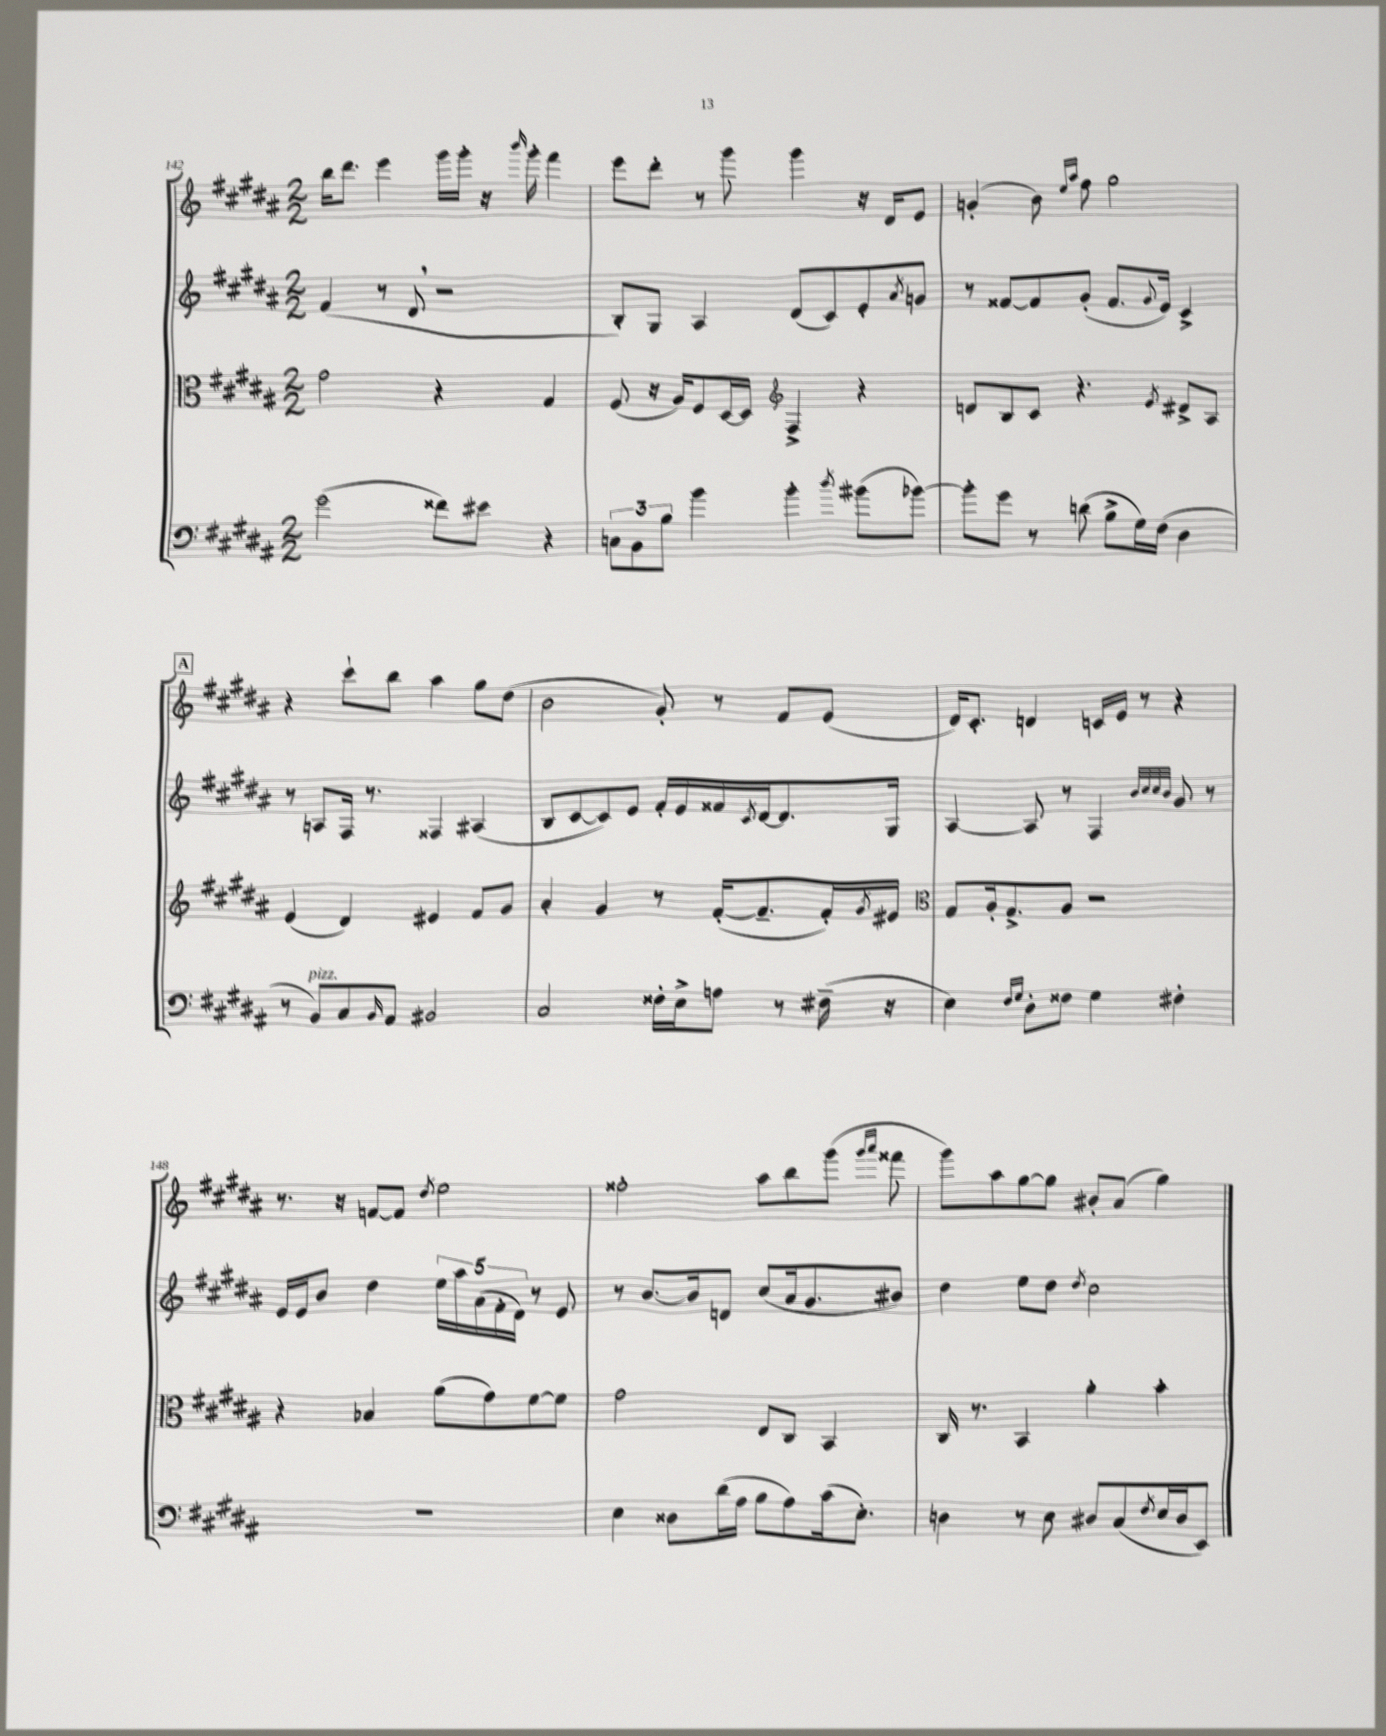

**kern	**kern	**kern	**kern
*part4	*part3	*part2	*part1
*staff4	*staff3	*staff2	*staff1
*clefF4	*clefC3	*clefG2	*clefG2
*k[f#c#g#d#a#]	*k[f#c#g#d#a#]	*k[f#c#g#d#a#]	*k[f#c#g#d#a#]
*M2/2	*M2/2	*M2/2	*M2/2
=142	=142	=142	=142
(2g#\	2g#\	(4f#/	16bb\KL
.	.	.	8.ddd#\J
.	.	8r	4eee\
.	.	8d#,/	.
8f##X\L)	4r	2r	16ggg#\LL
.	.	.	16ggg#'\JJ
8e#X\J	.	.	16r
.	.	.	16qqbbb/
.	.	.	16ggg#'\
4r	4G#/	.	4fff#\
=143	=143	=143	=143
12Cn\L	(8F#/	8B'/L)	8eee\L
12BB\	.	.	.
.	16r	8G#/J	8ddd#'\J
12B\J	.	.	.
.	16A#/KL)	.	.
4b\	8F#/	4A#/	8r
.	[16D#/L	.	8ggg#\
.	16D#/JJ]	.	.
*	*clefG2	*	*
4b'\	4F#^/	(8d#/L	4ggg#\
.	.	8c#/)	.
8qdd#/	.	.	.
(8b#X\L	4r	8e'/	16r
.	.	.	16d#/KL
.	.	8qa#/	.
[8b-X\J)	.	8gn/J	8e/J
=144	=144	=144	=144
8b-'\L]	8dn/L	8r	(4gn'/
8g#\J	8B/	[8f##X/L	.
8r	8c#/J	8f##/]	8b\)
.	.	.	16qqee/LL
.	.	.	16qqaa#/JJ
(8dn\	4.r	(8g#'/J	8ff#\
8B^\L	.	8.f##/L	2gg#\
16G#\L)	.	.	.
.	.	8qqg#/	.
(16F#\JJ	.	16e/Jk)	.
.	8qe/	.	.
4D#\	8d#X^/L	4c#^/	.
.	8A#/J	.	.
!!LO:LB:g=z
!!LO:REH:place=s1:t=A
=145	=145	=145	=145
8r	(4e/	8r	4r
!LO:TX:a:i:t=pizz.	!	!	!
8BB/L)	.	8An/L	.
8C#/	4d#/)	16F#/Jk	8ccc#`\L
.	.	8.r	.
16qqBB/	.	.	.
8AA#/J	.	.	8bb\J
2BB#X/	4e#X/	4F##X/	4aa#\
.	8f#/L	(4A#X/	8gg#\L
.	8g#/J	.	(8dd#\J
=146	=146	=146	=146
2C#/	4a#'/	8B/L	2b\
.	.	[8c#/	.
.	4g#/	8c#/])	.
.	.	8e/J	.
16F##X'\LL	8r	16f#'/LL	8g#'/)
16E^\J	.	16e/	.
8An\J	([16f#'/KL	16f##X/	8r
.	.	8qc#/	.
.	8.f#~/]	[16d#/J	.
8r	.	8.d#/]	8f#/L
(16F#X~\	16f#'/L)	.	(8e/J
.	8qg#/	.	.
16r	16e#X/JJ	16G#/Jk	.
=147	=147	=147	=147
*	*clefC3	*	*
4E\)	8G#/L	[4A#/	16d#/KL)
.	.	.	8.c#'/J
.	16A#'/k	.	.
.	8.G#^/	.	.
16qqF#/LL	.	.	.
16qqG#/JJ	.	.	.
8D#'\L	.	8A#/]	4dn/
8F##X\J	8A#/J	8r	.
4G#\	2r	4F#/	16cn/LL
.	.	.	16e/JJ
.	.	.	8r
.	.	32qqb/LLL	.
.	.	32qqcc#/	.
.	.	32qqcc#/	.
.	.	32qqb/JJJ	.
4F#X'\	.	8g#/	4r
.	.	8r	.
!!LO:LB:g=z
=148	=148	=148	=148
1r	4r	16e/LL	8.r
.	.	16e/J	.
.	.	8b/J	.
.	.	.	16r
.	4B-X/	4dd#\	[8fn/L
.	.	.	8f/J]
.	.	.	8qdd#/
.	(8a#\L	20ee\LL	2ee\
.	.	20aa#\	.
.	.	(20a#\	.
.	8g#\)	.	.
.	.	20f#'\	.
.	.	20d#\JJ)	.
.	[8f#\	8r	.
.	8f#\J]	8e/	.
=149	=149	=149	=149
4E\	2g#\	8r	2ff##X'\
.	.	[8.b/L	.
8D##X\L	.	.	.
.	.	16b/k]	.
(16d#\L	.	8dn/J	.
16A#\JJ	.	.	.
8B\L	8E/L	(8cc#/L	8aa#\L
8A#\)	8C#/J	16a#/k	8bb\
.	.	8.g#/	.
(16c#\k	4BB/	.	(8ggg#\J
8.E'\J)	.	.	.
.	.	.	16qqggg#/LL
.	.	.	16qqaaa#/JJ
.	.	8b#X/J)	8fff##X\
=150	=150	=150	=150
4Dn\	16C#/	4dd#\	8ggg#\L)
.	8.r	.	.
.	.	.	8aa#\
8r	4BB/	8ee\L	[8gg#\
8E\	.	8dd#\J	8gg#\J]
.	.	8qdd#/	.
8D#X/L	4a#'\	2cc#\	8b#X'/L
(8C#/	.	.	(8a#/J
8qF#/	.	.	.
16E/L	4b'\	.	4gg#\)
16D#/J	.	.	.
8EE/J)	.	.	.
==	==	==	==
*-	*-	*-	*-
